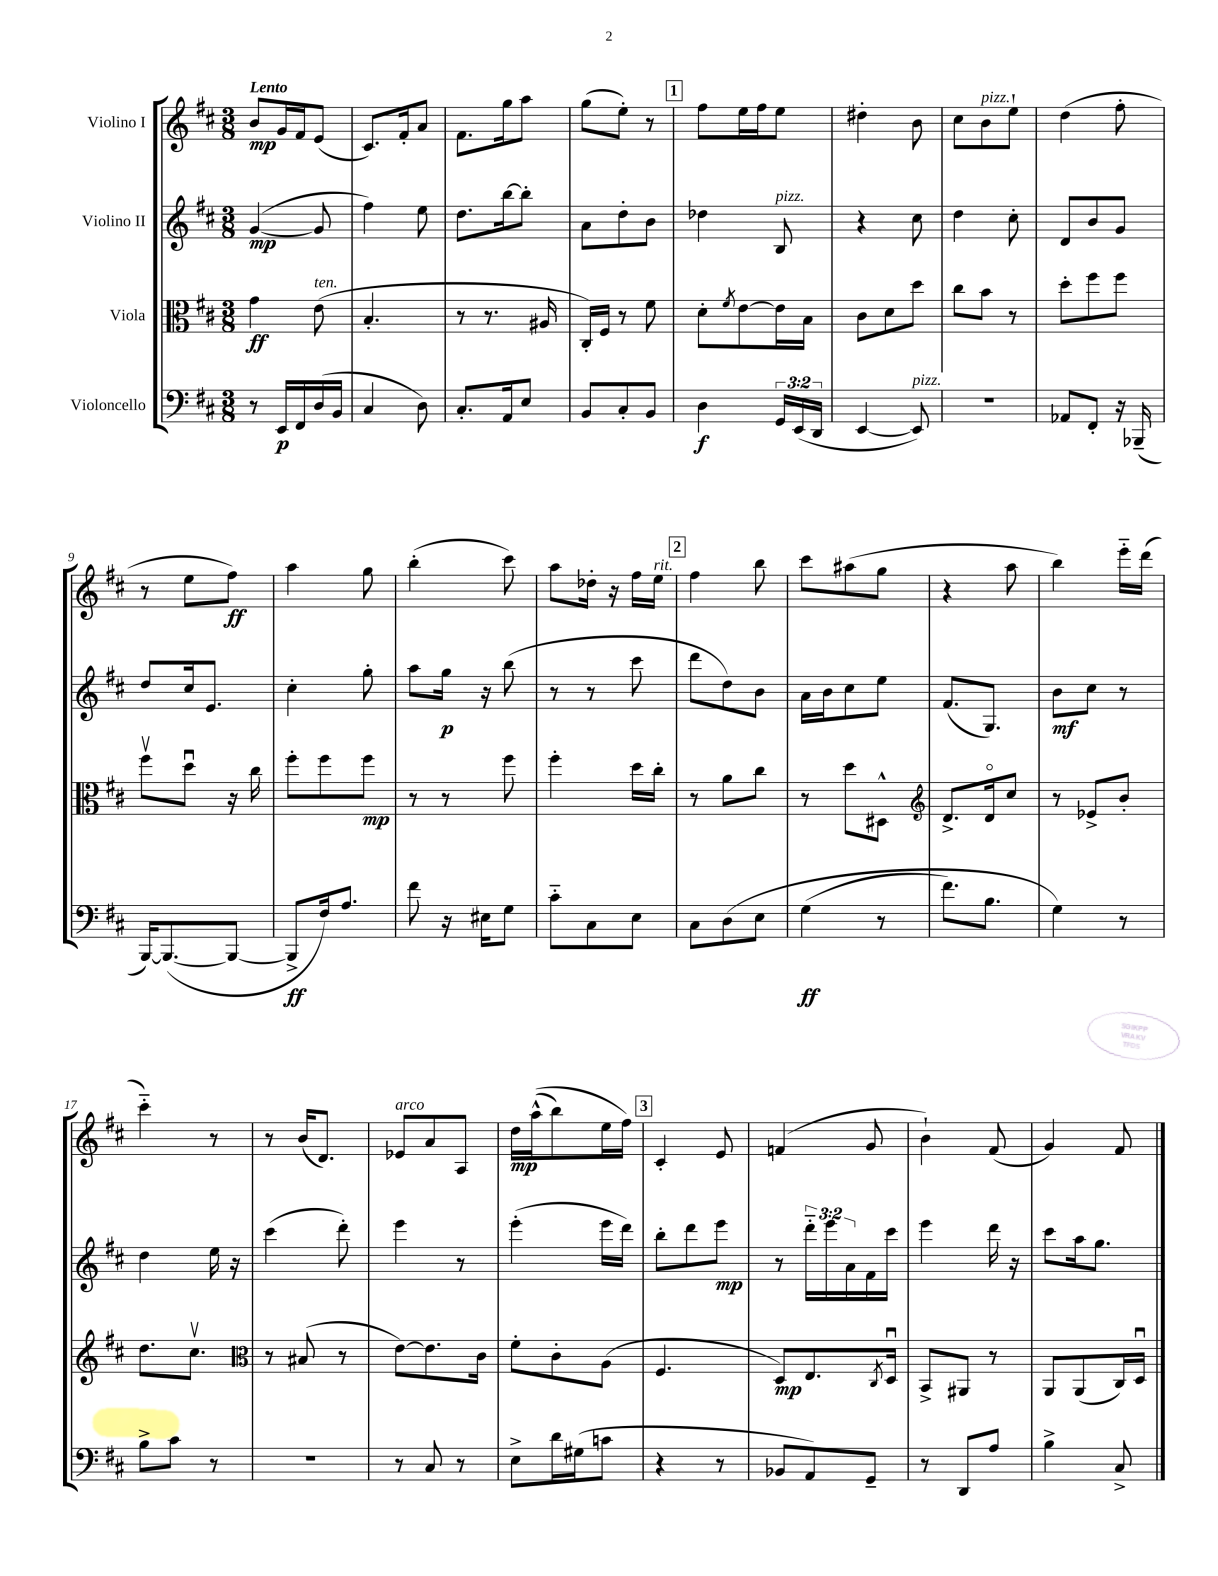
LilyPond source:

<<
\new StaffGroup <<
\new Staff = "s0" \with { instrumentName = "Violino I" } {
    \clef treble \key d \major \numericTimeSignature \time 3/8 \tempo "Lento"
    b'8\mp g'16 fis'16 e'8( |
    cis'8.) fis'16-. a'8 |
    fis'8. g''16 a''8 |
    g''8( e''8-.) r8 |
    \mark \markup { \box "1" } fis''8 e''16 fis''16 e''8 |
    dis''4-. b'8 |
    cis''8 b'8^\markup { \italic "pizz." } e''8-! |
    d''4( fis''8-. |
    r8 e''8 fis''8\ff) |
    a''4 g''8 |
    b''4-.( cis'''8) |
    a''8 des''16-. r16 fis''16 e''16^\markup { \italic "rit." } |
    \mark \markup { \box "2" } fis''4 b''8 |
    cis'''8 ais''8( g''8 |
    r4 a''8 |
    b''4) e'''16-_ d'''16( |
    cis'''4-_) r8 |
    r8 b'16( d'8.) |
    ees'8^\markup { \italic "arco" } a'8 a8 |
    d''16\mp a''16-^(\( b''8) e''16 fis''16\) |
    \mark \markup { \box "3" } cis'4-. e'8 |
    f'4( g'8 |
    b'4-!) fis'8( |
    g'4) fis'8 \bar "|." |
}
\new Staff = "s1" \with { instrumentName = "Violino II" } {
    \clef treble \key d \major \numericTimeSignature \time 3/8 \override Staff.TupletNumber.text = #tuplet-number::calc-fraction-text
    g'4~\mp( g'8 |
    fis''4) e''8 |
    d''8. b''16~ b''8-. |
    a'8 d''8-. b'8 |
    \mark \markup { \box "1" } des''4 b8^\markup { \italic "pizz." } |
    r4 cis''8 |
    d''4 cis''8-. |
    d'8 b'8 g'8 |
    d''8 cis''16 e'8. |
    cis''4-. g''8-. |
    a''8 g''16\p r16 b''8( |
    r8 r8 cis'''8 |
    \mark \markup { \box "2" } d'''8 d''8) b'8 |
    a'16 b'16 cis''8 e''8 |
    fis'8.( g8.) |
    b'8\mf cis''8 r8 |
    d''4 e''16 r16 |
    cis'''4( d'''8-.) |
    e'''4 r8 |
    e'''4-.( e'''16 d'''16) |
    \mark \markup { \box "3" } b''8-. d'''8 e'''8\mp |
    r8 \tuplet 3/2 { d'''16-_ e'''16 a'16 } fis'16 cis'''16 |
    e'''4 d'''16 r16 |
    cis'''8 a''16 g''8. \bar "|." |
}
\new Staff = "s2" \with { instrumentName = "Viola" } {
    \clef alto \key d \major \numericTimeSignature \time 3/8
    g'4\ff e'8^\markup { \italic "ten." }( |
    b4.-. |
    r8 r8. ais16 |
    cis16-.) fis16 r8 fis'8 |
    \mark \markup { \box "1" } d'8-. \acciaccatura { fis'8 } e'8~ e'16 b16 |
    cis'8 d'8 d''8 |
    cis''8 b'8 r8 |
    d''8-. fis''8 fis''8 |
    fis''8\upbow d''8\downbow r16 cis''16 |
    fis''8-. fis''8 fis''8\mp |
    r8 r8 fis''8 |
    fis''4-. d''16 cis''16-. |
    \mark \markup { \box "2" } r8 a'8 cis''8 |
    r8 d''8 dis8-^ |
    \clef treble d'8.-> d'16\flageolet cis''8 |
    r8 ees'8-> b'8-. |
    d''8. cis''8.\upbow |
    \clef alto r8 bis8( r8 |
    e'8~) e'8. cis'16 |
    fis'8-. cis'8-. a8( |
    \mark \markup { \box "3" } fis4. |
    d8\mp) e8. \acciaccatura { cis8 } d16\downbow |
    b,8-> ais,8 r8 |
    a,8 a,8( cis16) d16\downbow \bar "|." |
}
\new Staff = "s3" \with { instrumentName = "Violoncello" } {
    \clef bass \key d \major \numericTimeSignature \time 3/8 \override Staff.TupletNumber.text = #tuplet-number::calc-fraction-text
    r8 e,16\p fis,16 d16( b,16 |
    cis4 d8) |
    cis8.-. a,16 e8 |
    b,8 cis8-. b,8 |
    \mark \markup { \box "1" } d4\f \tuplet 3/2 { g,16 e,16( d,16 } |
    e,4~ e,8^\markup { \italic "pizz." }) |
    R4. |
    aes,8 fis,8-. r16 bes,,16--( |
    b,,16~) b,,8.~( b,,8~ |
    b,,8->\ff fis16) a8. |
    fis'8 r16 eis16 g8 |
    cis'8-_ cis8 e8 |
    \mark \markup { \box "2" } cis8 d8\( e8 |
    g4\ff( r8 |
    fis'8.) b8. |
    g4\) r8 |
    b8-> cis'8 r8 |
    R4. |
    r8 cis8 r8 |
    e8-> d'16 gis16( c'8 |
    \mark \markup { \box "3" } r4 r8 |
    bes,8 a,8) g,8-- |
    r8 d,8 a8 |
    b4-> cis8-> \bar "|." |
}
>>
>>
